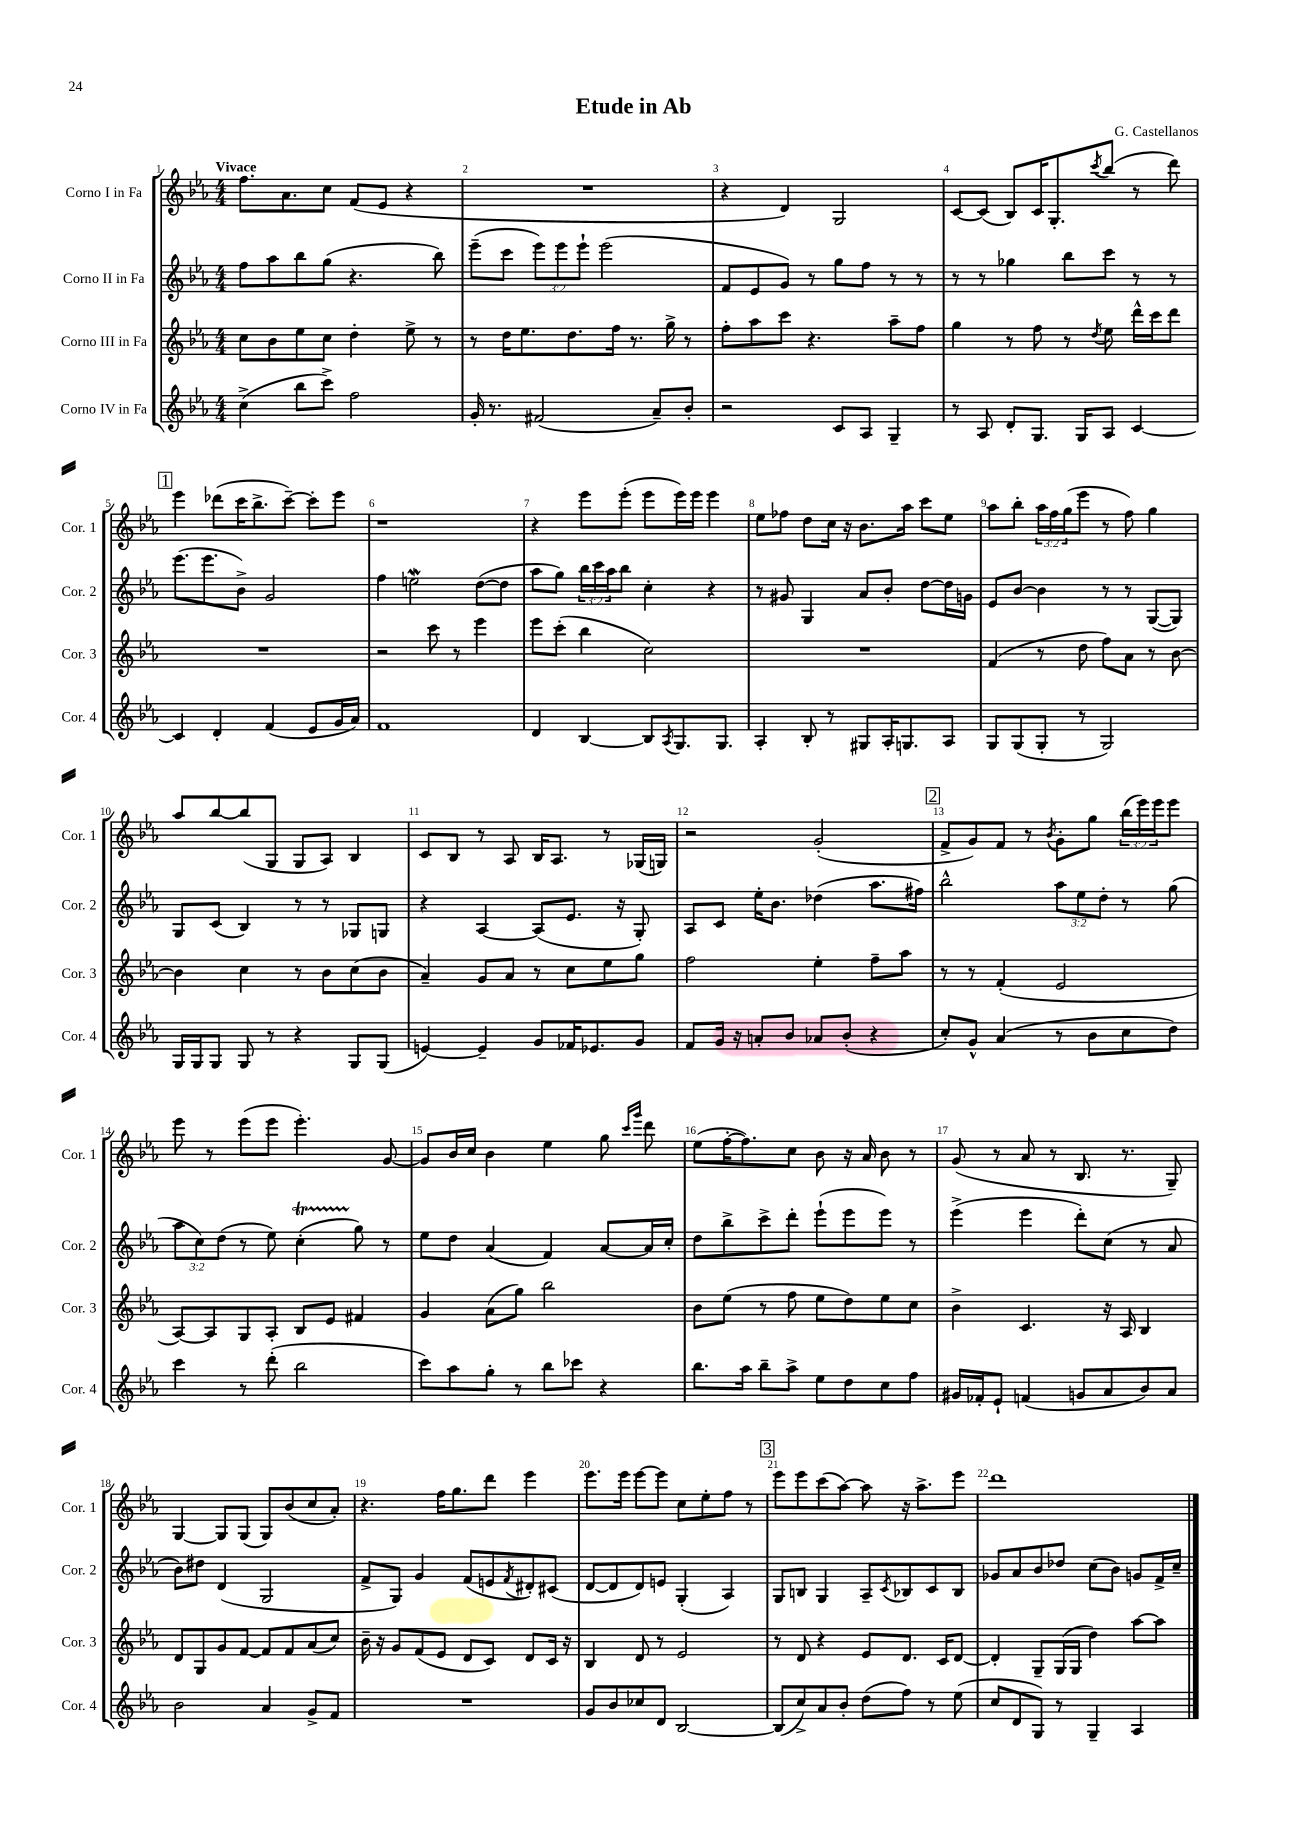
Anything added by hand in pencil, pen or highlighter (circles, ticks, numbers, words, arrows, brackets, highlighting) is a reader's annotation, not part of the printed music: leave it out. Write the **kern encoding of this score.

**kern	**kern	**kern	**kern
*part4	*part3	*part2	*part1
*staff4	*staff3	*staff2	*staff1
*I"Corno IV in Fa	*I"Corno III in Fa	*I"Corno II in Fa	*I"Corno I in Fa
*I'Cor. 4	*I'Cor. 3	*I'Cor. 2	*I'Cor. 1
*clefG2	*clefG2	*clefG2	*clefG2
*k[b-e-a-]	*k[b-e-a-]	*k[b-e-a-]	*k[b-e-a-]
*M4/4	*M4/4	*M4/4	*M4/4
=1	=1	=1	=1
!	!	!	!LO:TX:a:B:t=Vivace
(4cc^\	8cc\L	8ff\L	8.ff\L
.	8b-\	8aa-\	.
.	.	.	8.a-\
8bb-\L	8ee-\	8bb-\	.
8ccc^\J)	8cc\J	(8gg\J	8cc\J
2ff\	4dd'\	4.r	(8f/L
.	.	.	8e-/J
.	8ee-^\	.	4r
.	8r	8bb-\)	.
=2	=2	=2	=2
16g'/	8r	(8eee-~\L	1r
8.r	.	.	.
.	16dd\KL	8ccc\J	.
.	8.ee-\	.	.
(2f#X/	.	12eee-\L)	.
.	.	12eee-\	.
.	8.dd\	.	.
.	.	12eee-`\J	.
.	.	(2eee-\	.
.	16ff\Jk	.	.
.	8.r	.	.
8a-~/L)	.	.	.
.	16gg^\	.	.
8b-'/J	8r	.	.
=3	=3	=3	=3
2r	8ff'\L	8f/L	4r
.	8aa-\	8e-/	.
.	8ccc\J	8g/J)	4d/)
.	4.r	8r	.
8c/L	.	8gg\L	2G/
8A-/J	.	8ff\J	.
4G~/	8aa-~\L	8r	.
.	8ff\J	8r	.
=4	=4	=4	=4
8r	4gg\	8r	[8c/L
8A-/	.	8r	(8c/J]
8d'/L	8r	4gg-X\	8B-/L)
8.G/J	8ff\	.	16c/K
.	.	.	8.G'/
.	8r	8bb-\L	.
16G/KL	.	.	.
.	8qdd/	.	8qccc/
8A-/J	8ee-\	8ccc\J	(8bb-/J
[4c/	16ddd^^\LL	8r	8r
.	16ccc\J	.	.
.	8ddd\J	8r	8ddd\)
!!LO:LB:g=z
!!LO:REH:place=s1:t=1
=5	=5	=5	=5
4c/]	1r	(8.eee-\L	4eee-\
.	.	8.eee-\	.
4d'/	.	.	(8ddd-X\L
.	.	8b-^\J)	16ccc\K
.	.	.	8.bb-^\
(4f/	.	2g/	.
.	.	.	[8ccc~\J)
8e-/L	.	.	8ccc'\L]
16g/L	.	.	8eee-\J
16a-/JJ)	.	.	.
=6	=6	=6	=6
1f	2r	4ff\	1r
.	.	2eenW\	.
.	8ccc\	.	.
.	8r	.	.
.	4eee-\	([8dd\L	.
.	.	8dd\J]	.
=7	=7	=7	=7
4d/	8eee-\L	8aa-\L	4r
.	(8ccc'\J	8gg\J)	.
[4B-/	4bb-\	24bb-\LL	8eee-\L
.	.	24ccc\	.
.	.	24aa-\J	.
.	.	8bb-\J	(8eee-'\J
8B-/L]	2cc\)	4cc'\	8eee-\L
8qA-/	.	.	.
8.G/	.	.	16eee-\L)
.	.	.	16eee-\JJ
.	.	4r	4eee-\
8.G/J	.	.	.
=8	=8	=8	=8
4A-'/	1r	8r	8ee-\L
.	.	8g#X/	8ff-X\J
8B-'/	.	4G/	8dd\L
8r	.	.	16cc\Jk
.	.	.	16r
8G#X/L	.	8a-/L	8.b-\L
16A-'/K	.	8b-'/J	.
8.Gn/	.	.	16aa-\Jk
.	.	[8dd\L	8ccc\L
8A-/J	.	16dd\L]	8ee-\J
.	.	16gn\JJ	.
=9	=9	=9	=9
8G/L	(4f/	8e-/L	8aa-\L
(8G/	.	[8b-/J	8bb-'\J
8G'/J	8r	4b-\]	24aa-\LL
.	.	.	24ff\
.	.	.	(24gg\J
8r	8dd\	.	8eee-\J
2G/)	8ff\L)	8r	8r
.	8a-\J	8r	8ff\)
.	8r	([8G/L	4gg\
.	[8b-\	8G/J])	.
!!LO:LB:g=z
=10	=10	=10	=10
16G/LL	4b-\]	8G/L	8aa-/L
16G/J	.	.	.
8G/J	.	(8c/J	[8bb-/
8G/	4cc\	4B-/)	(8bb-/]
8r	.	.	8G/J
4r	8r	8r	8G/L
.	8b-\L	8r	8A-/J)
8G/L	(8cc\	8G-X/L	4B-/
(8G/J	8b-\J	8Gn/J	.
=11	=11	=11	=11
[4en/)	4a-~/)	4r	8c/L
.	.	.	8B-/J
4e~/]	8g/L	[4A-/	8r
.	8a-/J	.	8A-/
8g/L	8r	(8A-/L]	16B-/KL
.	.	.	8.A-/J
16f-X/K	8cc\L	8.e-/J	.
8.e-X/	.	.	.
.	8ee-\	.	8r
.	.	16r	.
8g/J	8gg\J	8G'/)	(16G-X/LL
.	.	.	16Gn/JJ)
=12	=12	=12	=12
8f/L	2ff\	8A-/L	2r
16g/Jk	.	8c/J	.
16r	.	.	.
8an'/L	.	16ee-'\KL	.
.	.	8.b-\J	.
8b-/J	.	.	.
8a-X/L	4ee-'\	(4dd-X\	(2g'/
(8b-'/J	.	.	.
4r	8ff~\L	8.aa-\L	.
.	8aa-\J	.	.
.	.	16ff#X\Jk)	.
!!LO:REH:place=s1:t=2
=13	=13	=13	=13
8cc'/L)	8r	2bb-^^\	8f^/L
8g^^/J	8r	.	8g/)
(4a-/	(4f'/	.	8f/J
.	.	.	8r
.	.	.	8qb-/
8r	2e-/	12aa-\L	8g'\L
.	.	12ee-\	.
8b-\L	.	.	8gg\J
.	.	12dd'\J	.
8cc\	.	8r	(24bb-\LL
.	.	.	24eee-\)
.	.	.	24eee-\J
8dd\J)	.	(8gg\	8eee-\J
!!LO:LB:g=z
=14	=14	=14	=14
4ccc\	[8A-/L)	12aa-\L	8eee-\
.	.	12cc\)	.
.	8A-/]	.	8r
.	.	(12dd\J	.
8r	8G/	8r	(8eee-\L
(8ddd'\	8A-'/J	8ee-\)	8eee-\J
2bb-\	8B-/L	(4ccT'\	4.eee-'\)
.	8e-/J	.	.
.	4f#X/	8gg\)	.
.	.	8r	[8g/
=15	=15	=15	=15
8ccc\L)	4g/	8ee-\L	8g/L]
8aa-\	.	8dd\J	16b-/L
.	.	.	16cc/JJ
8gg'\J	(8a-\L	(4a-/	4b-\
8r	8gg\J)	.	.
8bb-\L	2bb-\	4f/)	4ee-\
8ccc-X\J	.	.	.
4r	.	[8a-/L	8gg\
.	.	.	16qqccc/LL
.	.	.	16qqggg/JJ
.	.	16a-/L]	8ddd\
.	.	16cc'/JJ	.
=16	=16	=16	=16
8.bb-\L	8b-\L	8dd\L	(8ee-\L
.	(8ee-\J	8bb-^\	[16ff'\K
16aa-\Jk	.	.	8.ff\])
8bb-~\L	8r	8ccc^\	.
8aa-^\J	8ff\	8ddd'\J	8cc\J
8ee-\L	8ee-\L	(8eee-`\L	8b-\
8dd\	8dd\)	8eee-\	16r
.	.	.	16a-/
8cc\	8ee-\	8eee-\J)	8b-\
8ff\J	8cc\J	8r	8r
=17	=17	=17	=17
16g#X/LL	4b-^\	(4eee-^\	(8g/
16f-X'/J	.	.	.
8e-`/J	.	.	8r
(4fn/	4.c/	4eee-\	8a-/
.	.	.	8r
8gn/L	.	8ddd'\L)	8.B-/
8a-/	16r	(8cc\J	.
.	16A-/	.	8.r
8b-/)	4B-/	8r	.
8a-/J	.	8a-/	8G~/)
!!LO:LB:g=z
=18	=18	=18	=18
2b-\	8d/L	8b-\L)	[4G/
.	8G/	8dd#X\J	.
.	8g/	(4d/	8G/L]
.	[8f/J	.	(8G/J
4a-/	8f/L]	2G/	8G/L)
.	8f/	.	(8b-/
8g^/L	(8a-/	.	8cc/
8f/J	8cc/J)	.	8a-'/J)
=19	=19	=19	=19
1r	16b-~\	8f^/L	4.r
.	16r	.	.
.	8g/L	8G/J)	.
.	(8f/	4g/	.
.	8e-/J	.	16ff\KL
.	.	.	8.gg\
.	8d/L	(8f/L	.
.	8c/J)	8en/	8ddd\J
.	.	8qf/	.
.	8d/L	8d#X'/)	4eee-\
.	16c/Jk	(8c#X/J	.
.	16r	.	.
=20	=20	=20	=20
8g/L	4B-/	[8d/L	8.eee-\L
8b-/	.	8d/]	.
.	.	.	16eee-\Jk
8cc-X/	8d/	8d/)	[8eee-\L
8d/J	8r	8en/J	8eee-\J]
[2B-/	2e-/	(4G'/	8cc\L
.	.	.	8ee-'\
.	.	4A-/)	8ff\J
.	.	.	8r
!!LO:REH:place=s1:t=3
=21	=21	=21	=21
(8B-/L]	8r	8G/L	8eee-\L
8cc^/)	8d/	8Bn/J	8eee-\
8a-/	4r	4G/	(8ccc\
8b-'/J	.	.	[8aa-\J)
(8dd\L	8e-/L	8A-~/L	8aa-\]
.	.	8qc/	.
8ff\J)	8.d/J	8B-X/	16r
.	.	.	8.aa-^\L
8r	.	8c/	.
.	16c/KL	.	.
(8ee-\	[8d/J	8B-/J	8eee-\J
=22	=22	=22	=22
8cc/L	4d'/]	8g-X/L	1ddd
8d/	.	8a-/	.
8G/J)	8G~/L	8b-/	.
8r	(16G/L	8dd-X/J	.
.	16G/JJ	.	.
4G~/	4dd\)	(8cc\L	.
.	.	8b-\J)	.
4A-/	[8aa-\L	8gn/L	.
.	8aa-\J]	16f^/L	.
.	.	16cc~/JJ	.
==	==	==	==
*-	*-	*-	*-
